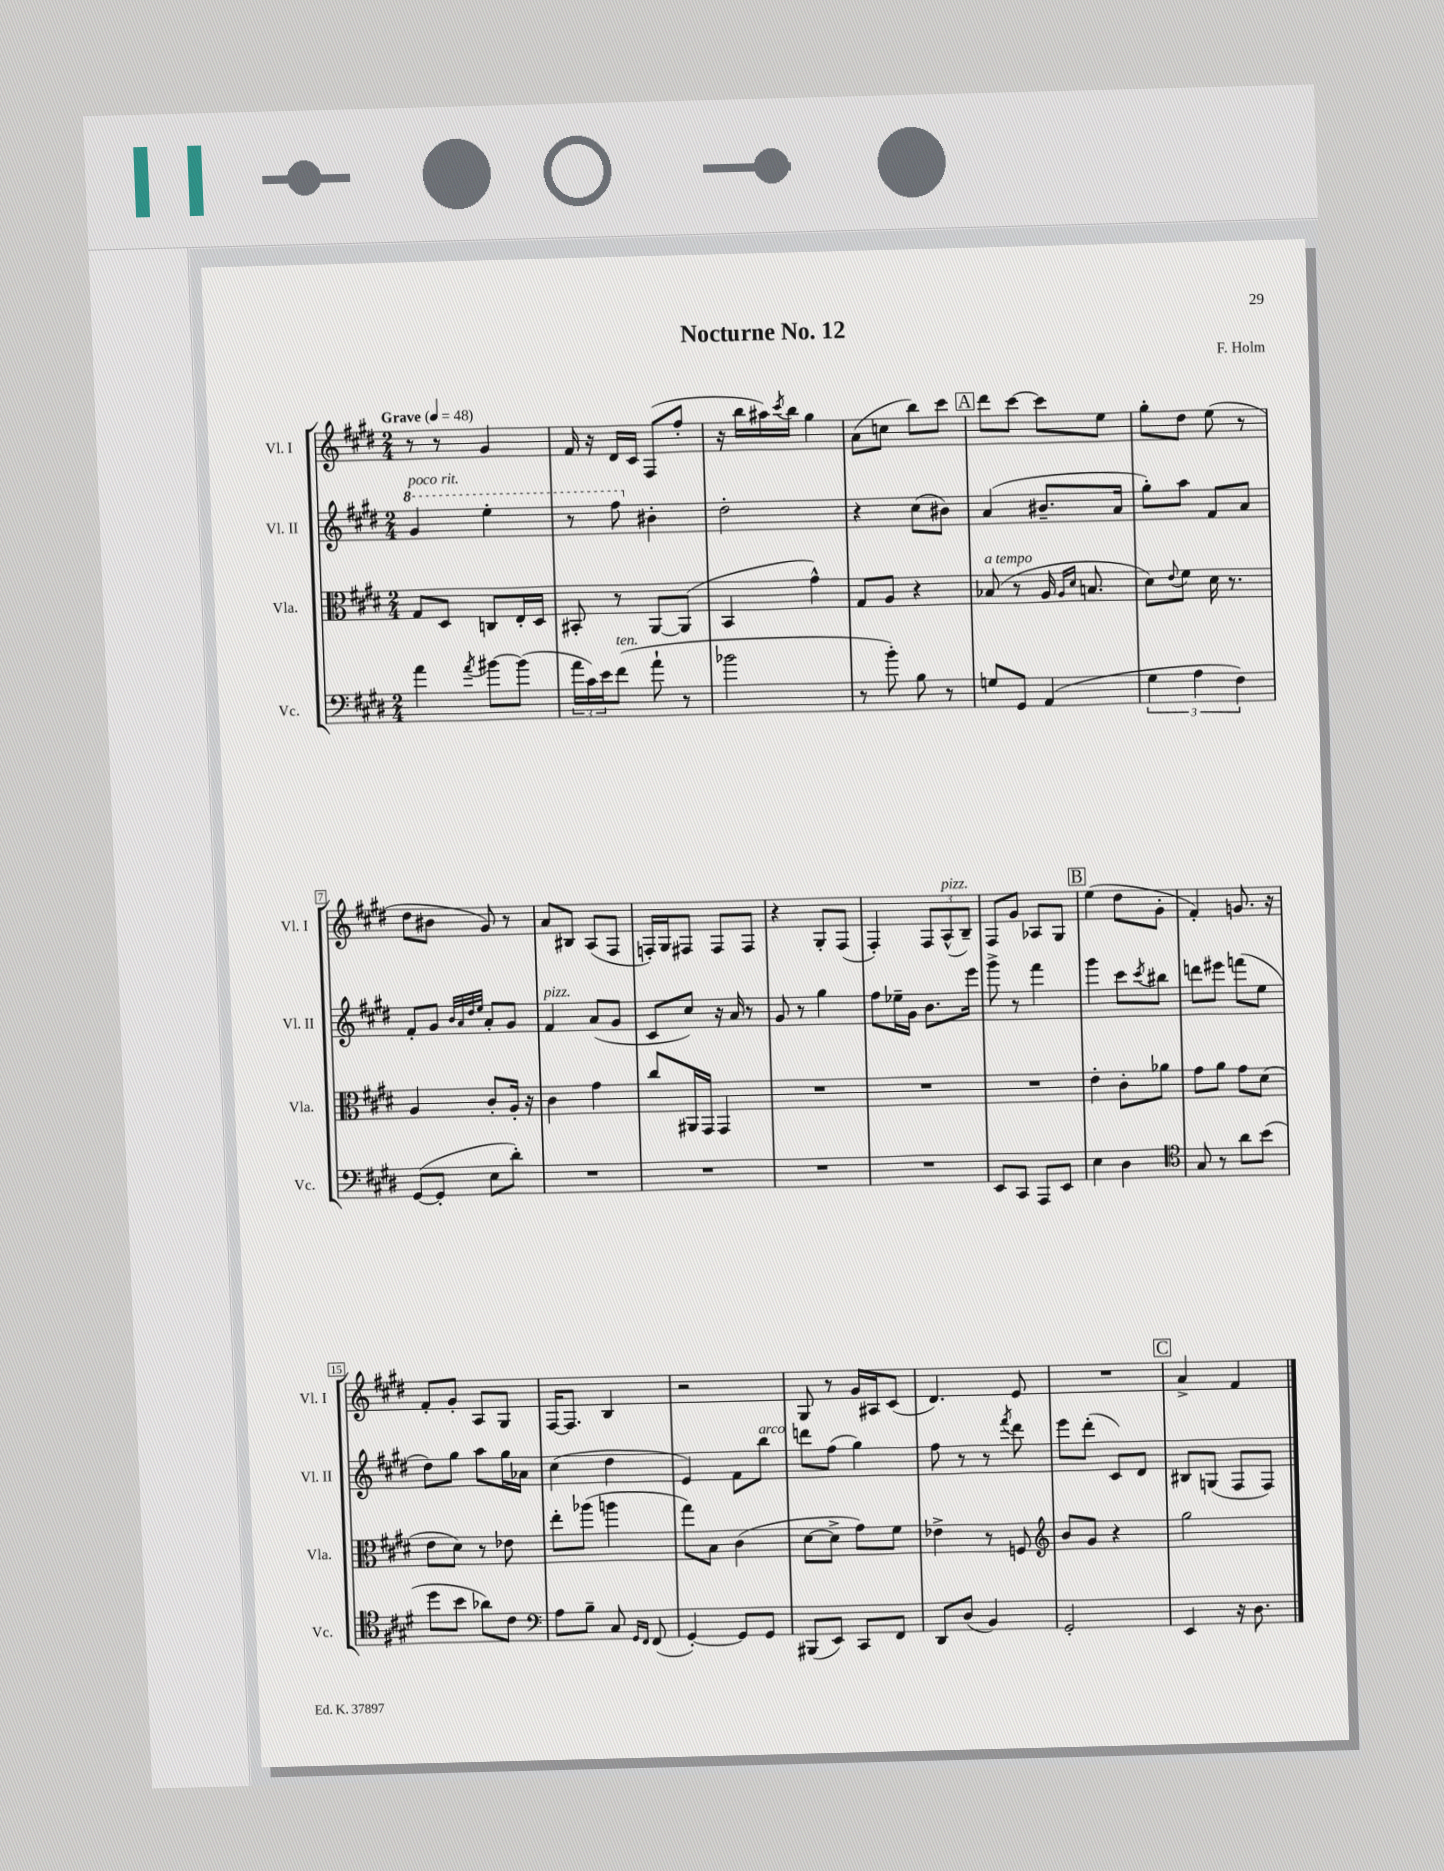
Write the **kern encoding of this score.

**kern	**kern	**kern	**kern
*staff4	*staff3	*staff2	*staff1
*clefF4	*clefC3	*clefG2	*clefG2
*k[f#c#g#d#]	*k[f#c#g#d#]	*k[f#c#g#d#]	*k[f#c#g#d#]
*M2/4	*M2/4	*M2/4	*M2/4
*MM48	*MM48	*MM48	*MM48
4a\	8G#/L	4gg#/	8r
.	8D#/J	.	8r
8qa/	.	.	.
[8b#\L	8C/L	4eee'\	4g#/
(8b#\]J	16E'/L	.	.
.	16D#/JJ	.	.
=	=	=	=
24a\LL	8BB#'/	8r	16f#/
24c#\)	.	.	.
.	.	.	16r
24e\J	.	.	.
(8f#\J	8r	8fff#\	16d#/LL
.	.	.	16c#/JJ
8a`\	[8AA/L	4b#'\	(8F#/L
8r	(8AA/]J	.	8ff#'/J
=	=	=	=
2b-\	4BB/	2dd#'\	16r
.	.	.	16bb\LL
.	.	.	16aa#\)
.	.	.	8qccc#/
.	.	.	16bb\JJ
.	4g#^^\)	.	4gg#\
=	=	=	=
8r	8G#/L	4r	(8a\L
8b'\)	8A/J	.	8cc\J
8B\	4r	(8cc#\L	8bb\L)
8r	.	8b#\J)	8ccc#\J
=	=	=	=
8G/L	(8B-/	(4a/	8ddd#\L
8GG#/J	8r	.	[8ccc#\J
(4AA/	16A/	8.b#~/L	8ccc#\]L
.	16qqA/LL	.	.
.	16qqd#/JJ	.	.
.	8.B/	.	.
.	.	.	8ee\J
.	.	16a/Jk	.
=	=	=	=
6G#\	8d#\L)	8gg#'\L)	8gg#'\L
.	8qqe/	.	.
.	8f#\J	8aa\J	8dd#\J
6A\	.	.	.
.	16d#\	8f#/L	(8ee\
.	8.r	.	.
6F#\)	.	.	.
.	.	8a/J	8r
=	=	=	=
([8GG#/L	4A/	8f#'/L	8dd#\L
8GG#'/]J	.	8g#/J	8b#\J
.	.	32qqb/LLL	.
.	.	32qqa/	.
.	.	32qqdd#/	.
.	.	32qqee/JJJ	.
8E\L	8c#'/L	8a'/L	8g#/)
8d#'\J)	16A'/Jk	8g#/J	8r
.	16r	.	.
=	=	=	=
2r	4c#\	4f#/	8a/L
.	.	.	8B#/J
.	4g#\	(8a/L	(8A/L
.	.	8g#/J	8F#/J
=	=	=	=
2r	8cc#/L	8c#/L	16F'/LL)
.	.	.	16G#/J
.	16AA#/L	8cc#/J)	8F#/J
.	16GG#/JJ	.	.
.	4GG#/	16r	8F#/L
.	.	16a/	.
.	.	8r	8F#/J
=	=	=	=
2r	2r	8g#/	4r
.	.	8r	.
.	.	4gg#\	8G#'/L
.	.	.	(8F#/J
=	=	=	=
2r	2r	8ff#\L	4F#'/)
.	.	16ee-~\L	.
.	.	16g#\JJ	.
.	.	8.b\L	12F#/L
.	.	.	(12A^^/
.	.	.	12B~/J)
.	.	16eee\Jk	.
=	=	=	=
8EE/L	2r	8ggg#^\	8F#/L
8CC#/J	.	8r	8g#/J
8AAA/L	.	4fff#\	8A-/L
8EE/J	.	.	8G#/J
=	=	=	=
4E\	4e'\	4ggg#\	(4ee\
4D#\	8c#'\L	8ccc#\L	8dd#\L
.	.	8qccc#/	.
.	8a-\J	8bb#\J	8g#'\J
=	=	=	=
*clefC4	*	*	*
8G#/	8g#\L	8ddd\L	4f#'/)
8r	8a\J	8eee#\J	.
8a\L	8g#\L	(8fff\L	8.g/
(8b\J	(8d#\J	8ee\J	.
.	.	.	16r
=	=	=	=
8dd#\L	8e\L	8dd#\L)	8f#'/L
8b\J	8d#\J)	8gg#\J	8g#'/J
8a-\L)	8r	8aa\L	8A/L
8c#\J	8e-\	16gg#\L	8G#/J
.	.	16a-\JJ	.
=	=	=	=
*clefF4	*	*	*
8A\L	8ee'\L	(4cc#\	[16F#/LK
.	.	.	8.F#/]J
8B~\J	(8aa-\J	.	.
8C#/	4aa\	4dd#\	4B/
16qqGG#/LL	.	.	.
16qqFF#/JJ	.	.	.
(8FF#/	.	.	.
=	=	=	=
[4GG#'/)	8gg#\L)	4e/)	2r
.	8B\J	.	.
8GG#/]L	(4c#\	8f#\L	.
8GG#/J	.	8bb\J	.
=	=	=	=
(8BBB#/L	[8d#\L	8ddd\L	8G#/
8EE/J)	8d#^\]J	(8ff#\J	8r
8CC#/L	8g#\L)	4gg#\)	16g#/LL
.	.	.	16A#/J
8FF#/J	8f#\J	.	(8c#/J
=	=	=	=
8DD#/L	4e-^\	8ff#\	4.d#/)
(8D#/J	.	8r	.
4BB/)	8r	8r	.
.	.	8qfff#/	.
.	8F/	8ddd#\	8e/
=	=	=	=
*	*clefG2	*	*
2GG#'/	8b/L	8eee\L	2r
.	8g#/J	(8ddd#'\J	.
.	4r	8c#/L)	.
.	.	8d#/J	.
=	=	=	=
4EE/	2gg#\	8B#/L	4a^/
.	.	(8G/J	.
16r	.	8F#/L	4f#/
8.D#\	.	.	.
.	.	8F#/J)	.
==	==	==	==
*-	*-	*-	*-
